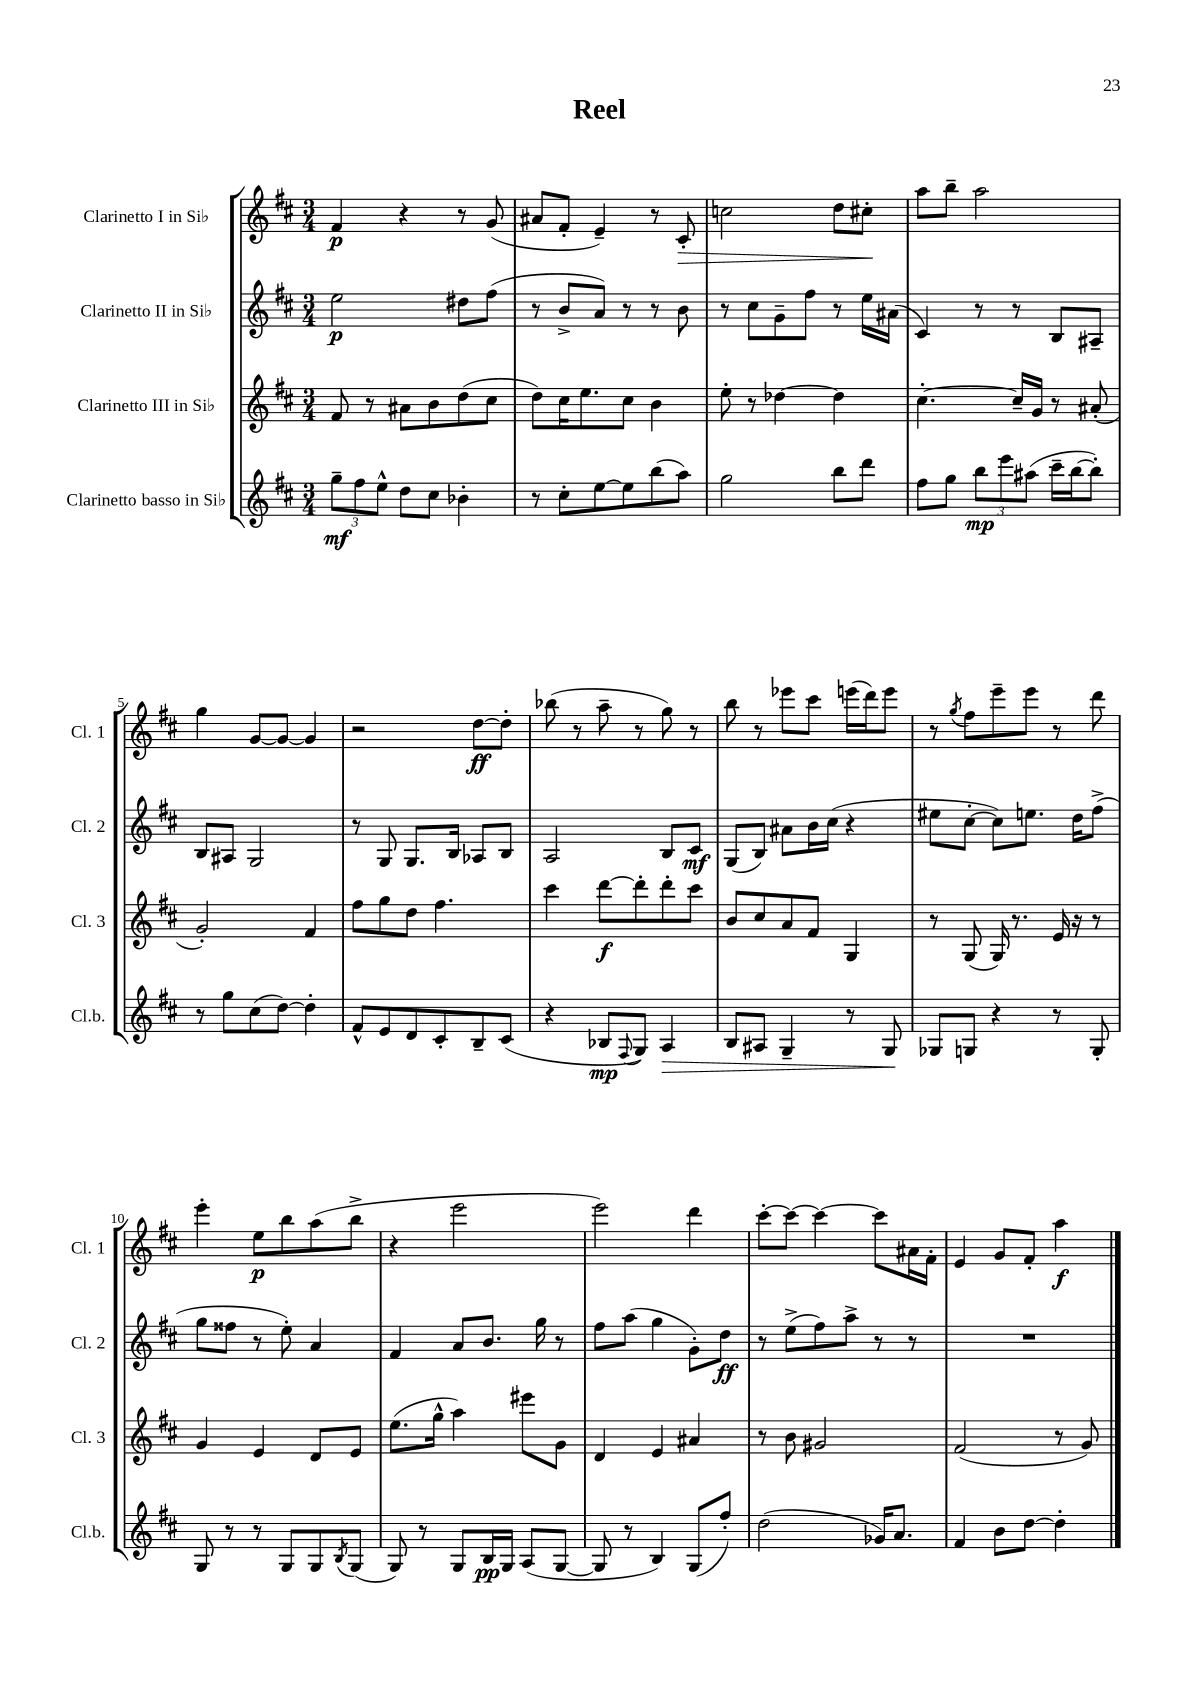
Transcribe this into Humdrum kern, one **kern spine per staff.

**kern	**kern	**kern	**kern
*staff4	*staff3	*staff2	*staff1
*clefG2	*clefG2	*clefG2	*clefG2
*k[f#c#]	*k[f#c#]	*k[f#c#]	*k[f#c#]
*M3/4	*M3/4	*M3/4	*M3/4
12gg~	8f#	2ee	4f#
12ff#	.	.	.
.	8r	.	.
12ee^^	.	.	.
8dd	8a#	.	4r
8cc#	8b	.	.
4b-'	(8dd	8dd#	8r
.	8cc#	(8ff#	(8g
=	=	=	=
8r	8dd)	8r	8a#
8cc#'	16cc#	8b^	8f#'
.	8.ee	.	.
[8ee	.	8a)	4e~)
8ee]	8cc#	8r	.
(8bb	4b	8r	8r
8aa)	.	8b	8c#'
=	=	=	=
2gg	8ee'	8r	2cc
.	8r	8cc#	.
.	[4dd-	8g~	.
.	.	8ff#	.
8bb	4dd-]	8r	8dd
8ddd	.	16ee	8cc#'
.	.	(16a#	.
=	=	=	=
8ff#	[4.cc#'	4c#)	8aa
8gg	.	.	8bb~
12bb	.	8r	2aa
12eee	.	.	.
.	16cc#~]	8r	.
(12aa#	.	.	.
.	16g	.	.
16ccc#~	8r	8B	.
[16bb	.	.	.
8bb'])	(8a#'	8A#~	.
=	=	=	=
8r	2g')	8B	4gg
8gg	.	8A#	.
(8cc#	.	2G	[8g
[8dd)	.	.	8g_
4dd']	4f#	.	4g]
=	=	=	=
8f#^^	8ff#	8r	2r
8e	8gg	8G	.
8d	8dd	8.G	.
8c#'	4.ff#	.	.
.	.	16B	.
8B~	.	8A-	[8dd
(8c#	.	8B	8dd']
=	=	=	=
4r	4ccc#	2A	(8bb-
.	.	.	8r
8B-	[8ddd	.	8aa~
8qqF#	.	.	.
8G)	8ddd']	.	8r
4A	8ddd'	8B	8gg)
.	8ccc#	8c#	8r
=	=	=	=
8B	8b	(8G	8bb
8A#	8cc#	8B)	8r
4G~	8a	8a#	8eee-
.	8f#	16b	8ccc#
.	.	(16cc#	.
8r	4G	4r	(16eee
.	.	.	16ddd)
8G	.	.	8eee
=	=	=	=
8G-	8r	8ee#	8r
.	.	.	8qgg
8G	(8G	[8cc#'	8ff#
4r	16G)	8cc#])	8eee~
.	8.r	.	.
.	.	8.ee	8eee
8r	16e	.	8r
.	16r	16dd	.
8G'	8r	(8ff#^	8ddd
=	=	=	=
8G	4g	8gg	4eee'
8r	.	8ff##	.
8r	4e	8r	8ee
8G	.	8ee')	8bb
8G	8d	4a	(8aa
8qB	.	.	.
(8G	8e	.	8bb^
=	=	=	=
8G)	(8.ee	4f#	4r
8r	.	.	.
.	16gg^^	.	.
8G	4aa)	8a	2eee
16B	.	8.b	.
16G	.	.	.
(8A	8eee#	.	.
.	.	16gg	.
[8G	8g	8r	.
=	=	=	=
8G]	4d	8ff#	2eee)
8r	.	(8aa	.
4B)	4e	4gg	.
(8G	4a#	8g')	4ddd
8ff#')	.	8dd	.
=	=	=	=
(2dd	8r	8r	[8ccc#'
.	8b	(8ee^	8ccc#_
.	2g#	8ff#)	4ccc#_
.	.	8aa^	.
16g-)	.	8r	8ccc#]
8.a	.	.	.
.	.	8r	16a#
.	.	.	16f#'
=	=	=	=
4f#	(2f#	2.r	4e
8b	.	.	8g
[8dd	.	.	8f#'
4dd']	8r	.	4aa
.	8g)	.	.
==	==	==	==
*-	*-	*-	*-
